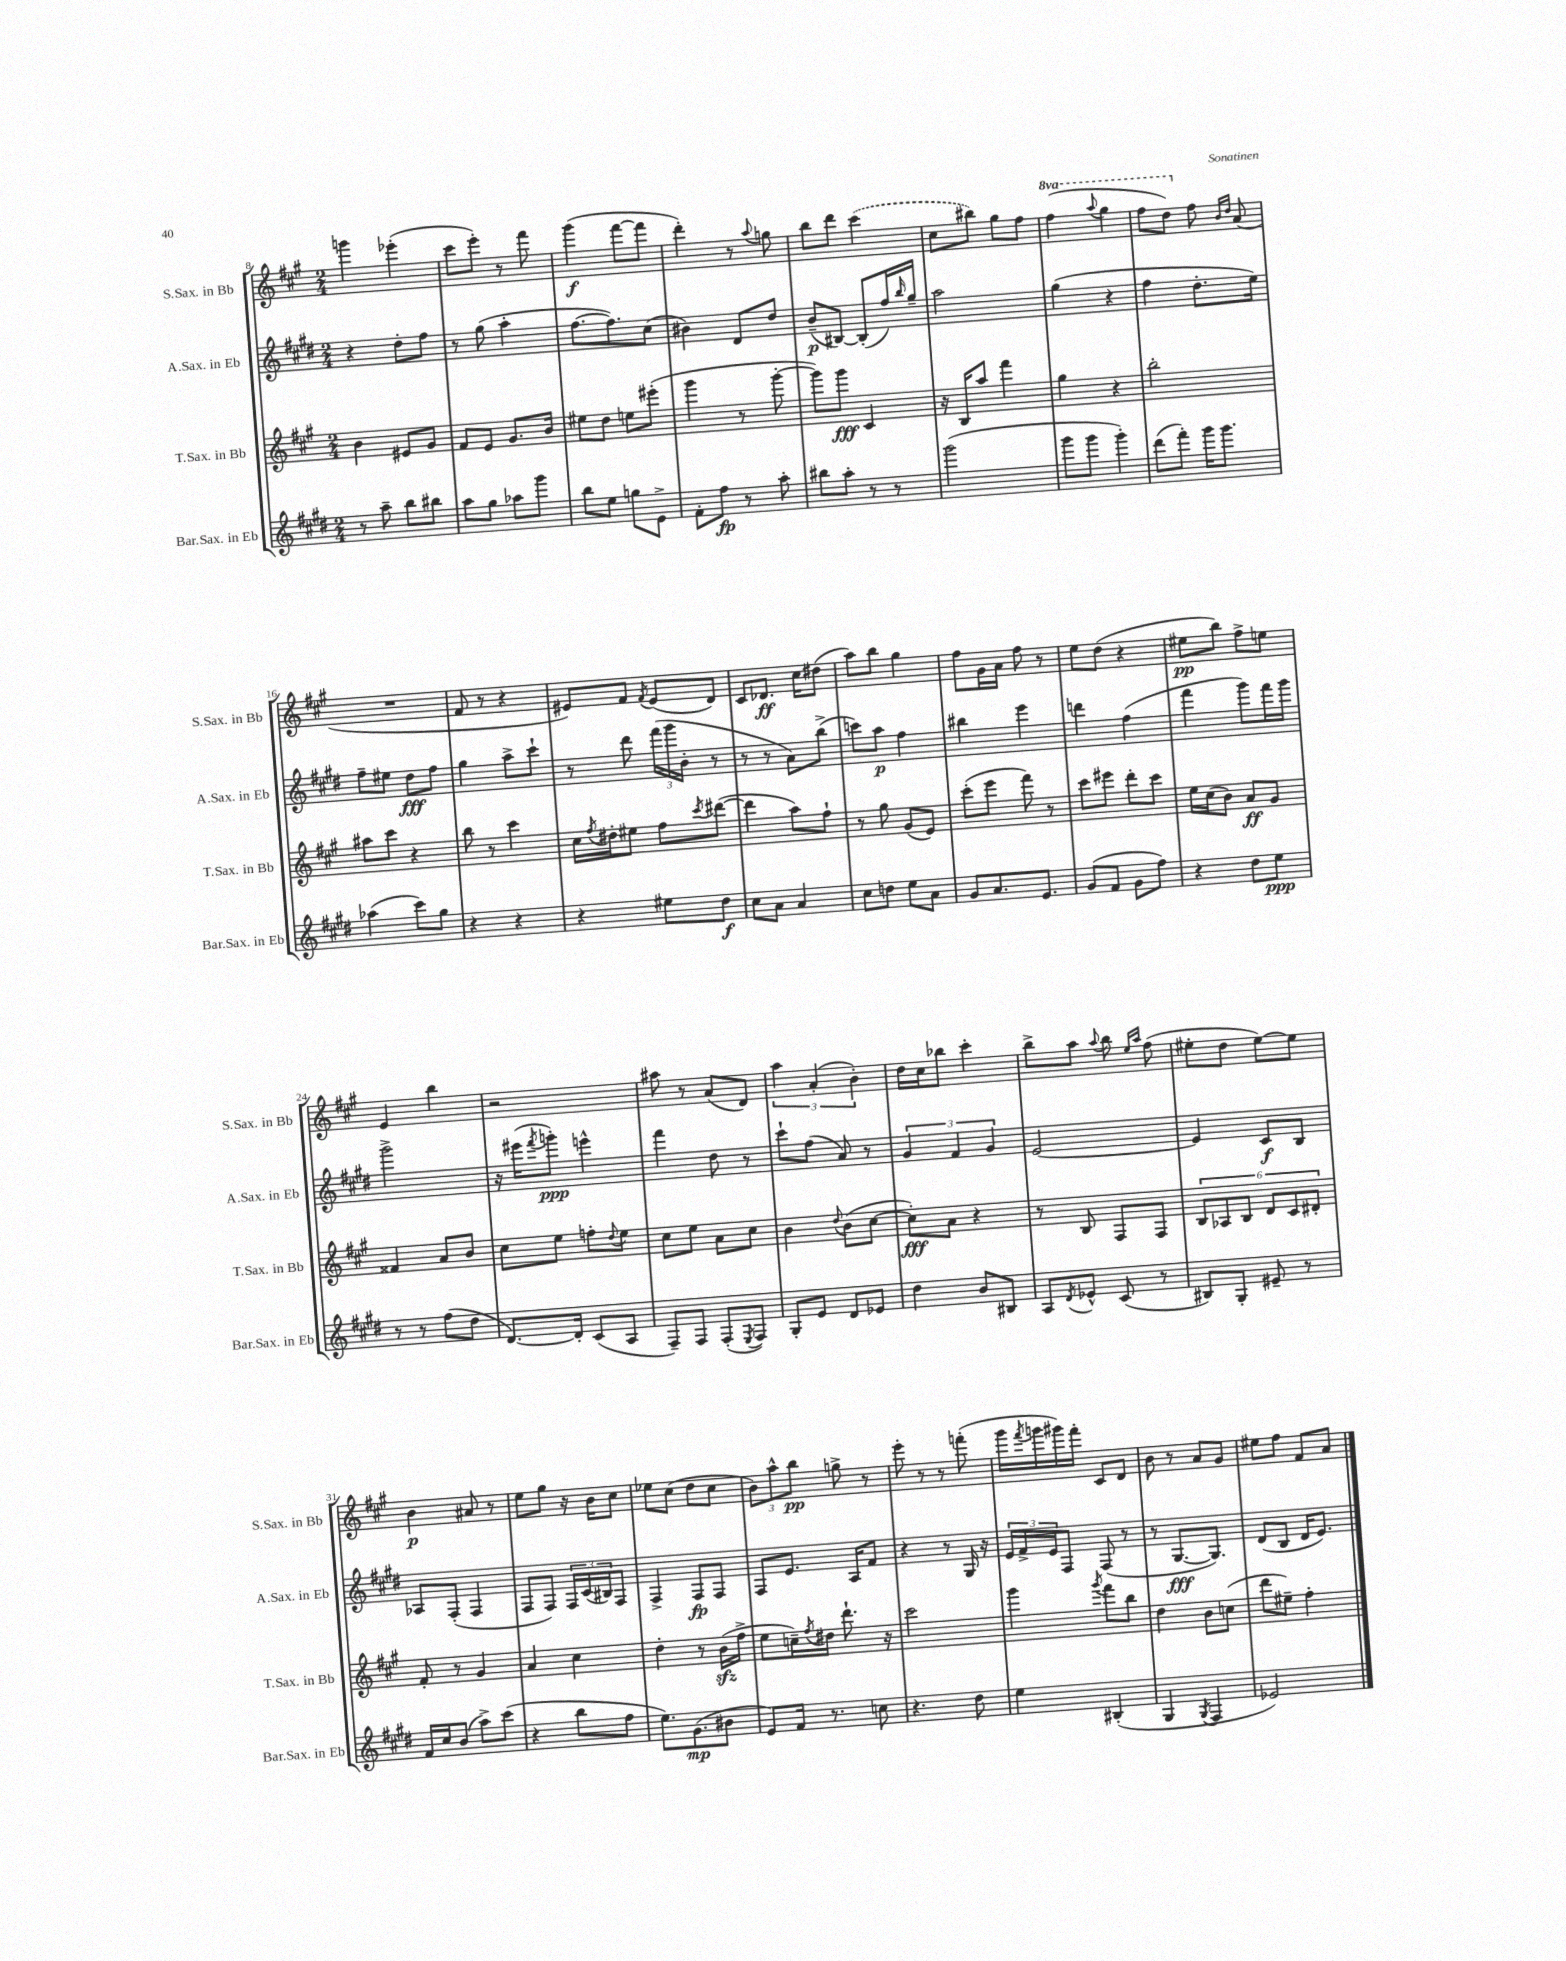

**kern	**kern	**kern	**kern
*staff4	*staff3	*staff2	*staff1
*clefG2	*clefG2	*clefG2	*clefG2
*k[f#c#g#d#]	*k[f#c#g#]	*k[f#c#g#d#]	*k[f#c#g#]
*M2/4	*M2/4	*M2/4	*M2/4
8r	4b	4r	4ggg
8aa~	.	.	.
8bb	8e#	8dd#'	(4eee-'
8bb#	8g#	8ff#	.
=	=	=	=
8aa	8f#	8r	8ccc#
8gg#	8e	(8gg#	8eee')
8aa-	8.g#	4aa'	8r
8ggg#	.	.	8fff#
.	16b	.	.
=	=	=	=
8bb	8ee#	[8.ff#	(4ggg#
8ee	8dd	.	.
.	.	8.ff#])	.
8gg	8ee	.	[8fff#
8e^	(8eee#'	(8cc#	8fff#]
=	=	=	=
8f#'	4ggg#	4b#)	4ddd')
8ff#	.	.	.
8r	8r	8d#	8r
.	.	.	8qqaa
8aa'	[8ggg#'	8dd#	8gg
=	=	=	=
8bb#	8ggg#])	(8b~	8bb
8aa'	8ggg#	[8B#)	8ddd
8r	4c#	(8B#']	(4ccc#
8r	.	16ff#)	.
.	.	16qqbb	.
.	.	16gg#~	.
=	=	=	=
(2ggg#	16r	2aa	8cc#
.	16B	.	.
.	8aa	.	8bb#)
.	4fff#	.	8gg#
.	.	.	8ff#
=	=	=	=
8ggg#	4gg#	(4gg#	(4fff#
8ggg#	.	.	.
.	.	.	8qqaaa
4ggg#')	4r	4r	4ggg#
=	=	=	=
(8ddd#	2bb'	4ff#	8fff#
8fff#')	.	.	8ddd)
16ggg#	.	8.dd#'	8ff#
8.ggg#	.	.	.
.	.	.	16qqb
.	.	.	16qqdd
.	.	.	(8a
.	.	16ee)	.
=	=	=	=
(4aa-	8aa#	8ff#~	2r
.	8ccc#	8ee#	.
8ccc#)	4r	8dd#	.
8gg#	.	8ff#	.
=	=	=	=
4r	8bb	4gg#	8f#
.	8r	.	8r
4r	4ccc#	8aa^	4r
.	.	8ccc#`	.
=	=	=	=
4r	16cc#	8r	8e#)
.	8qff#	.	.
.	16dd#'	.	.
.	8ee#	8ddd#	8f#
.	.	.	8qf#
8ee#	8ff#	(24fff#	(8e#
.	.	24ggg#	.
.	.	24b'	.
.	8qccc#	.	.
8dd#	([8ddd#	8r	8d)
=	=	=	=
8cc#	4ddd#]	8r	8c#
8a	.	8r	8.d-
4a	8aa)	8a)	.
.	.	.	16cc#
.	8ff#`	(8bb^	(8dd#
=	=	=	=
8cc#	8r	8ccc)	8aa)
8dd	8gg#	8aa	8bb
8ee	(8g#	4ff#	4gg#
8a	8e)	.	.
=	=	=	=
8g#	(8ccc#'	4bb#	8ff#
8.a	8eee	.	16g#
.	.	.	16a
.	8fff#)	4eee	8ff#
8.e	.	.	.
.	8r	.	8r
=	=	=	=
(8g#	8ccc#	4ddd	8ee
8f#	8eee#	.	(8dd
8g#	8ddd'	(4ff#	4r
8ff#)	8ccc#	.	.
=	=	=	=
4r	16ee	4fff#	8ee#
.	(16cc#	.	.
.	8b)	.	8bb)
8dd#	8a	8ggg#)	8ff#^
8ee	8g#	16fff#	8ee
.	.	16ggg#	.
=	=	=	=
8r	4f##	2ggg#^	4e
8r	.	.	.
(8ff#	8a	.	4bb
8dd#	8b	.	.
=	=	=	=
[8.d#)	8cc#	16r	2r
.	.	(16eee#	.
.	.	8qfff#	.
.	8ee	8ggg')	.
16d#']	.	.	.
(8c#	8ff'	4eee^^	.
.	8qqdd	.	.
8A	8ee	.	.
=	=	=	=
8F#~)	8cc#	4fff#	8aa#
8F#	8ee	.	8r
(8F#'	8a	8dd#	(8a
8qE	.	.	.
8F#)	8cc#	8r	8d)
=	=	=	=
8G#'	4b	8ccc#`	6aa
8e	.	(8ff#	.
.	.	.	(6a'
.	8qqdd	.	.
8d#	(8b	8a)	.
.	.	.	6b')
8e-	[8cc#	8r	.
=	=	=	=
4dd#	8cc#'])	6g#	16dd
.	.	.	16cc#
.	8a	.	8bb-
.	.	6f#	.
8b	4r	.	4ccc#'
.	.	6g#	.
8B#	.	.	.
=	=	=	=
8A	8r	[2e	8bb^
8qd#	.	.	.
8e-^^	8B	.	8aa
.	.	.	8qqaa
(8c#	8F#	.	8bb
.	.	.	16qqee
.	.	.	16qqaa
8r	8F#	.	(8ff#
=	=	=	=
8B#)	12B	4e]	8ee#'
.	12A-	.	.
8G#'	.	.	8dd
.	12B	.	.
8e#~	12d	8c#	[8ee#)
.	12c#	.	.
8r	.	8B	8ee#]
.	12d#'	.	.
=	=	=	=
16f#	8f#'	8A-	4b
16cc#	.	.	.
(8b	8r	(8F#'	.
8aa^)	4g#	4F#	8a#
(8ccc#	.	.	8r
=	=	=	=
4r	4a	8F#	8ee
.	.	8F#)	8gg#
8bb	4cc#	24F#	16r
.	.	(24c#	.
.	.	.	16b
.	.	24B#)	.
8ff#	.	8F#	8cc#
=	=	=	=
8.ee)	4dd'	4F#^	8ee-
.	.	.	(8cc#
(8.g#	.	.	.
.	8r	8F#	8dd
8b#	(16b	8F#	8cc#
.	16ff#^	.	.
=	=	=	=
8e)	8ee	8F#	12b)
.	.	.	12aa^^
16f#	16cc~)	8.e	.
.	.	.	12bb
.	8qff#	.	.
8.r	16dd#	.	.
.	8.ddd`	.	8gg^
.	.	16A	.
8cc	.	8f#	8r
.	16r	.	.
=	=	=	=
4.r	2ccc#	4r	8eee'
.	.	.	8r
.	.	8r	8r
8dd#	.	16G#	(8fff'
.	.	16r	.
=	=	=	=
4ee	4ggg#	24e	16ggg#
.	.	24f#^	.
.	.	.	8qfff#
.	.	.	16ggg
.	.	24e	.
.	.	8F#	16ggg#)
.	.	.	16fff#'
.	8qggg#	.	.
(4B#'	8fff#	(8F#	8c#
.	8bb	8r	8d
=	=	=	=
4G#	4dd	8r	8b
.	.	[8.G#	8r
8qG#	.	.	.
4F#	8b	.	8a
.	.	8.G#])	.
.	(8cc	.	8g#
=	=	=	=
2e-)	8ddd	(8d#	8ee#
.	8ee#~)	8B	8ff#
.	4ff#'	16d#	8f#
.	.	8.e)	.
.	.	.	8a
==	==	==	==
*-	*-	*-	*-
